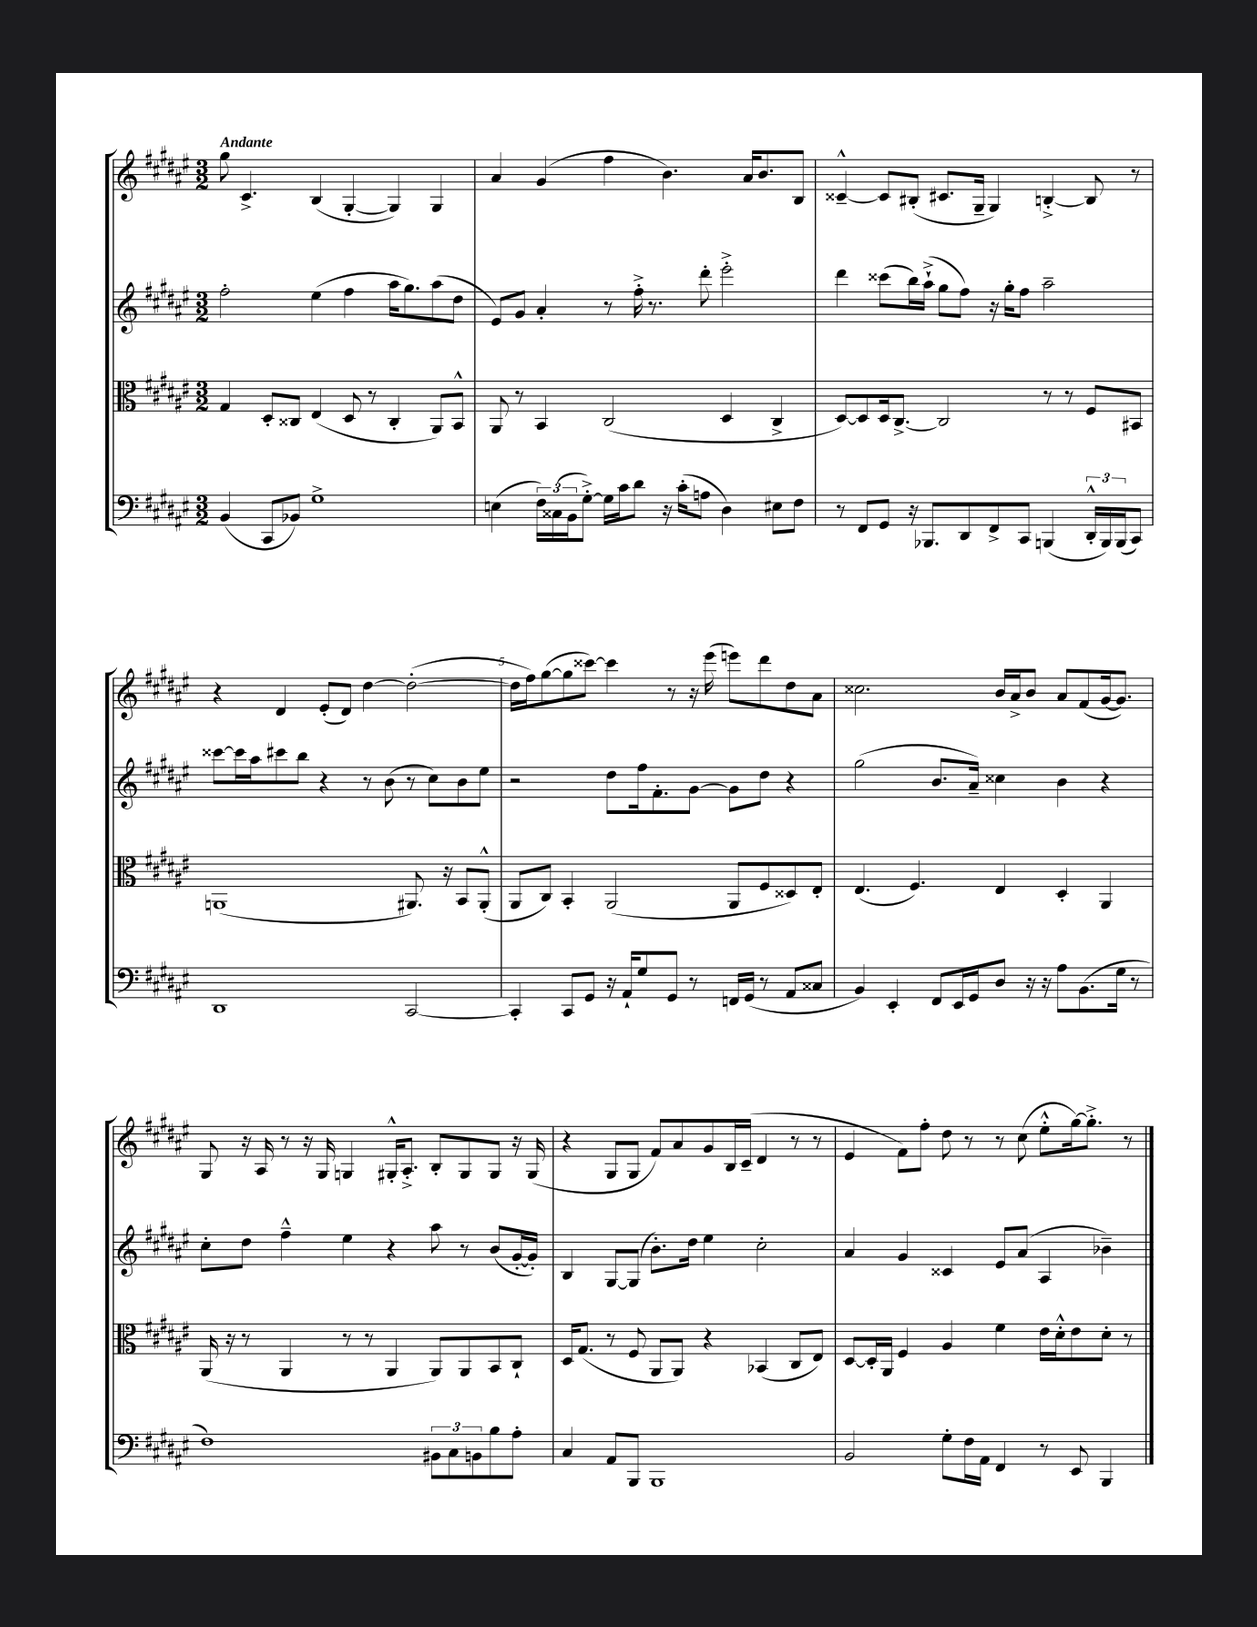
<<
\new StaffGroup <<
\new Staff = "s0" {
    \clef treble \key fis \major \numericTimeSignature \time 3/2 \tempo "Andante"
    gis''8 cis'4.-> b4( gis4~-. gis4) gis4 |
    ais'4 gis'4( fis''4 b'4.) ais'16 b'8. b8 |
    cisis'4~---^ cisis'8 bis8-.( cis'8. gis16-- gis4) b4~-.-> b8 r8 |
    r4 dis'4 eis'8-.( dis'8) dis''4~ dis''2~-.( |
    dis''16 fis''16) gis''8~( gis''8 cisis'''8~) cisis'''4 r8 r16 eis'''16( e'''8) dis'''8 dis''8 ais'8 |
    cisis''2. b'16 ais'16-> b'8 ais'8 fis'8( gis'16~ gis'8.) |
    gis8 r16 ais16 r8 r16 gis16 g4 gis16-.-^ ais8.-.-> b8-. gis8 gis8 r16 gis16( |
    r4 gis8 gis8 fis'8) ais'8 gis'8 b16 cis'16--( dis'4 r8 r8 |
    eis'4 fis'8) fis''8-. dis''8 r8 r8 cis''8( eis''8-.-^ gis''16~) gis''8.-.-> r8 \bar "|." |
}
\new Staff = "s1" {
    \clef treble \key fis \major \numericTimeSignature \time 3/2
    fis''2-. eis''4( fis''4 ais''16 gis''8.) ais''8( dis''8 |
    eis'8) gis'8 ais'4-. r8 fis''16-.-> r8. dis'''8-. eis'''2-.-> |
    dis'''4 cisis'''8( b''16) ais''16-!->( gis''8 fis''8) r16 gis''16-. fis''8 ais''2-- |
    cisis'''8~ cisis'''16 ais''16 cis'''8 b''8 r4 r8 b'8( r8 cis''8) b'8 eis''8 |
    r2 dis''8 fis''16 fis'8.-. gis'8~ gis'8 dis''8 r4 |
    gis''2( b'8. ais'16--) cisis''4 b'4 r4 |
    cis''8-. dis''8 fis''4---^ eis''4 r4 ais''8 r8 b'8( gis'16~-. gis'16-.) |
    b4 gis8~ gis8( b'8.-.) dis''16 eis''4 cis''2-. |
    ais'4 gis'4 cisis'4 eis'8 ais'8( ais4 bes'4--) \bar "|." |
}
\new Staff = "s2" {
    \clef alto \key fis \major \numericTimeSignature \time 3/2
    gis4 dis8-. cisis8 eis4( dis8 r8 cisis4-. ais,8) b,8-^ |
    ais,8 r8 b,4 cis2( dis4 cis4-> |
    dis8~) dis8 dis16 cis8.~-> cis2 r8 r8 fis8 bis,8 |
    a,1( ais,8.) r16 b,8 ais,8-.-^( |
    ais,8 cis8) b,4-. ais,2( ais,8 fis8 disis8) eis8-. |
    eis4.( fis4.) eis4 dis4-. ais,4 |
    ais,16( r16 r8 ais,4 r8 r8 ais,4 ais,8) ais,8 b,8 cis8-! |
    dis16 gis8.( r8 fis8 ais,8 ais,8) r4 bes,4( cis8 eis8) |
    dis8~ dis16-. ais,16 fis4 ais4 fis'4 eis'16 dis'16-.-^ eis'8 dis'8-. r8 \bar "|." |
}
\new Staff = "s3" {
    \clef bass \key fis \major \numericTimeSignature \time 3/2
    b,4( cis,8 bes,8) gis1-> |
    e4( \tuplet 3/2 { fis16) cisis16( b,16 } gis8~-.->) gis16 cis'16 dis'8 r16 cis'16-.( a8 dis4) eis8 fis8 |
    r8 fis,8 gis,8 r16 bes,,8. dis,8 fis,8-> cis,8 b,,4( \tuplet 3/2 { dis,16-.-^ b,,16) b,,16( } cis,8) |
    dis,1 cis,2~ |
    cis,4-. cis,8 gis,8 r16 ais,16-! gis8 gis,8 r8 f,16 gis,16( r8 ais,8 cisis8 |
    b,4) eis,4-. fis,8 eis,16 gis,16 dis8 r16 r16 ais8 b,8.( gis16 r8 |
    fis1) \tuplet 3/2 { bis,8 cis8 b,8 } b8 ais8-. |
    cis4 ais,8 b,,8 b,,1 |
    b,2 gis8-. fis16 ais,16 fis,4 r8 eis,8 b,,4 \bar "|." |
}
>>
>>
\layout { \context { \Score \override BarNumber.break-visibility = ##(#f #t #t) barNumberVisibility = #(every-nth-bar-number-visible 5) } }
